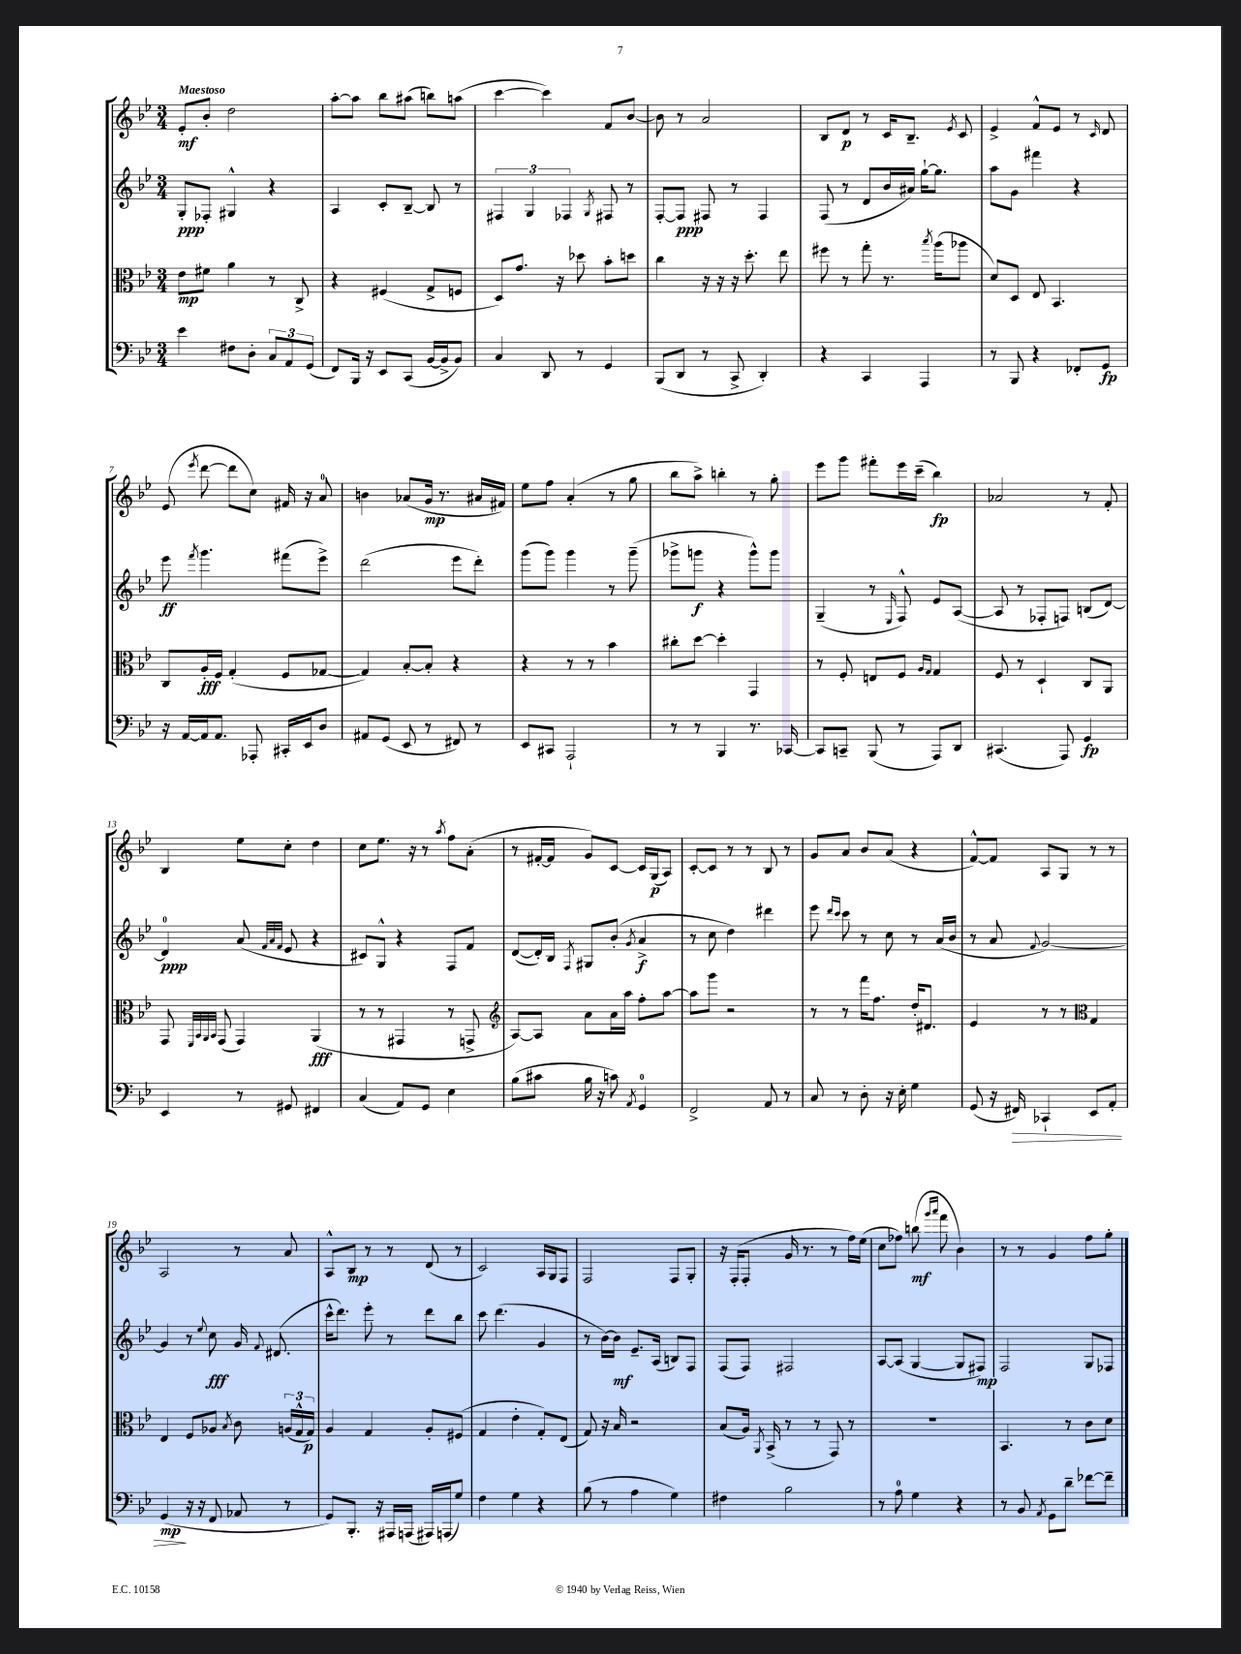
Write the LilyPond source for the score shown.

<<
\new StaffGroup <<
\new Staff = "s0" {
    \clef treble \key bes \major \numericTimeSignature \time 3/4 \tempo "Maestoso"
    \autoBeamOff ees'8[-.\mf bes'8]-. d''2 |
    a''8[~-. a''8] bes''8[ ais''8]( b''8[) a''8]( |
    c'''4~ c'''4) f'8[ bes'8]~ |
    bes'8 r8 a'2 |
    bes8[ d'8]\p r8 c'16[ bes8.]-- \acciaccatura { ees'8 } c'8 |
    ees'4-> f'8[-^ ees'8] r8 \grace { c'16 } d'8 |
    ees'8( \acciaccatura { ees'''8 } d'''8~ d'''8[ c''8]) fis'16 r16 a'8-0 |
    b'4 aes'8[( g'16]\mp r8. ais'16[ fis'16]) |
    ees''8[ f''8] a'4-.( r8 g''8 |
    bes''8[ a''8]->) b''4-. r8 g''8-. |
    ees'''8[ g'''8] fis'''8[-. ees'''16 c'''16]--( bes''4\fp) |
    aes'2 r8 f'8-. |
    bes4 ees''8[ c''8]-. d''4 |
    c''8[ ees''8.] r16 r8 \acciaccatura { a''8 } f''8[ a'8]-.( |
    r8 fis'16[~-. fis'16] g'8[) c'8]~ c'16[ g16\p( a8]) |
    c'8[~-. c'8] r8 r8 bes8 r8 |
    g'8[ a'8] bes'8[ a'8]( r4 |
    f'8[~-^) f'8] a8[ g8] r8 r8 |
    a2 r8 a'8 |
    a8[-^ bes8]\mp r8 r8 d'8( r8 |
    c'2) a16[ g16 f8] |
    f2 f8[ g8]-. |
    r16 f16[-.( f8]-. g'16 r8. r8 f''16[) ees''16]( |
    c''8[ fes''8]) b''8\mf( \grace { g'''16[ a'''16] } f'''8 bes'4) |
    r8 r8 g'4 f''8[ g''8]-. \bar "|." |
}
\new Staff = "s1" {
    \clef treble \key bes \major \numericTimeSignature \time 3/4
    \autoBeamOff g8[-.\ppp fes8]-. gis4-^ r4 |
    a4 c'8[-. bes8]~-- bes8 r8 |
    \tuplet 3/2 { fis4 g4 fes4 } \acciaccatura { g8 } fis8 r8 |
    f8[~-. f8]\ppp fis8 r8 fis4 |
    f8( r8 d'8[ bes'16 ais'16]) g''16[~-! g''8.] |
    a''8[ g'8] fis'''4 r4 |
    ees'''8\ff \acciaccatura { f'''8 } g'''4. fis'''8[( ees'''8]->) |
    d'''2( ees'''8[ d'''8]-.) |
    g'''8[( g'''8]) g'''4 r8 g'''8--( |
    ges'''8[-> g'''8]\f r4 g'''8[-^) g'''8] |
    g4--( r8 \grace { ees16 } f8-^) ees'8[ a8]~( |
    a8 r8 fes8[-. f8]) b8[( d'8]~) |
    d'4-0\ppp a'8( \grace { f'32[ a'32 f'32] } ees'8 r4 |
    cis'8[) g8]-^ r4 f8[ f'8] |
    d'8[~( d'16-.) bes16] \acciaccatura { f8 } gis8[ bes'8]-.( \acciaccatura { g'8 } a'4->\f |
    r8 c''8 d''4) dis'''4 |
    ees'''8 \grace { d'''16[ c'''16] } c'''8 r8 c''8 r8 a'16[( bes'16] |
    r8 a'8 \appoggiatura { f'8 } g'2~) |
    g'4 r8 \appoggiatura { ees''8 } c''8\fff g'16 \appoggiatura { f'8 } dis'8.( |
    c'''16[-^ d'''8.]) ees'''8-. r8 d'''8[ bes''8] |
    c'''8 d'''4.( g'4 |
    r8 bes'16[~) bes'16]\mf ees'8.[-- a16]( b8[) f8] |
    f8[( f8]) fis2 |
    a8[~ a8]( g4~ g8[ fis8]\mp) |
    f2 g8[ fes8] \bar "|." |
}
\new Staff = "s2" {
    \clef alto \key bes \major \numericTimeSignature \time 3/4
    \autoBeamOff ees'8[\mp fis'8] a'4 r8 c8-> |
    r4 fis4( g8[-> f8] |
    d8[) g'8.] r16 des''8 bes'8[-. d''8] |
    c''4 r16 r16 r16 d''8.-. ees''8 |
    fis''8 r8 g''8-. r8. \acciaccatura { bes''8 } a''16[( aes''8] |
    d'8[) d8] ees8 bes,4. |
    c8[ a16-.\fff f16] g4-.( f8[ ges8]~ |
    ges4) bes8[~-. bes8]-. r4 |
    r4 r8 r8 bes'4 |
    cis''8[-. d''8]~ d''4-. g,4 |
    r8 f8-. e8[ f8] \grace { a16[ g16] } g4 |
    f8 r8 d4-! c8[ a,8] |
    g,8 \grace { f,32[ bes,32 a,32 bes,32] } g,8( g,4) a,4\fff( |
    r8 r8 gis,4 r8 g,8-> |
    \clef treble a8[~) a8] a'8[ a'16 a''16] f''8[-. a''8]~ |
    a''8[ g'''8] r2 |
    r8 r8 f'''16[ f''8.] d''16[-. dis'8.] |
    ees'4 r8 r8 \clef alto g4 |
    ees4 f8[ aes8] \acciaccatura { bes8 } c'8 \tuplet 3/2 { a16[( g16-^ g16]\p) } |
    a4 g4 a8[-. fis8]( |
    g4 ees'4-. g8[-.) ees8]( |
    g8) r16 bes16 r2 |
    bes8[( a16]) \acciaccatura { a,8 } bes,16->( r8 r8 g,8) r8 |
    R2. |
    bes,4. r8 c'8[ d'8] \bar "|." |
}
\new Staff = "s3" {
    \clef bass \key bes \major \numericTimeSignature \time 3/4
    \autoBeamOff ees'4 fis8[ d8]-. \tuplet 3/2 { c8[ a,8 g,8]( } |
    f,8[) bes,,16] r16 ees,8[ c,8]( bes,16[~ bes,16-> bes,8]) |
    c4 d,8 r8 g,4 |
    bes,,8[( d,8] r8 c,8-> d,4-.) |
    r4 c,4 a,,4 |
    r8 bes,,8 r4 fes,8[-. g,8]\fp |
    r16 a,16[~ a,16 a,8.] aes,,8-. cis,16[-. ees,16 d8] |
    ais,8[ g,8]( ees,8 r8 fis,8) r8 |
    ees,8[ cis,8] a,,2-! |
    r8 r8 bes,,4 r8. ces,16~ |
    ces,8[ c,8]-- bes,,8( r8 a,,8[) d,8] |
    cis,4.( a,,8) g,4\fp |
    ees,4 r8 gis,8 fis,4 |
    c4( a,8[) g,8] ees4 |
    bes8[( cis'8] bes16 r16 c'8) \acciaccatura { a,8 } g,4-0 |
    f,2-> a,8 r8 |
    c8 r8 d8-. r16 ees16-. g4 |
    g,8( r16 fis,16\>) ces,4-! ees,8[ a,8]-. |
    g,4\mp\!( r16 r16 f,8 aes,8 r8 |
    g,8[) bes,,8.]-. r16 ais,,16[ a,,16]( ais,,16[) a,,16( g8]) |
    f4 g4 r4 |
    bes8( r8 a4 g4) |
    fis4 bes2 |
    r8 a8-0 g4 r4 |
    r8 bes,8 \acciaccatura { a,8 } g,8[ d'8]-- fes'8[~ fes'8]-- \bar "|." |
}
>>
>>
